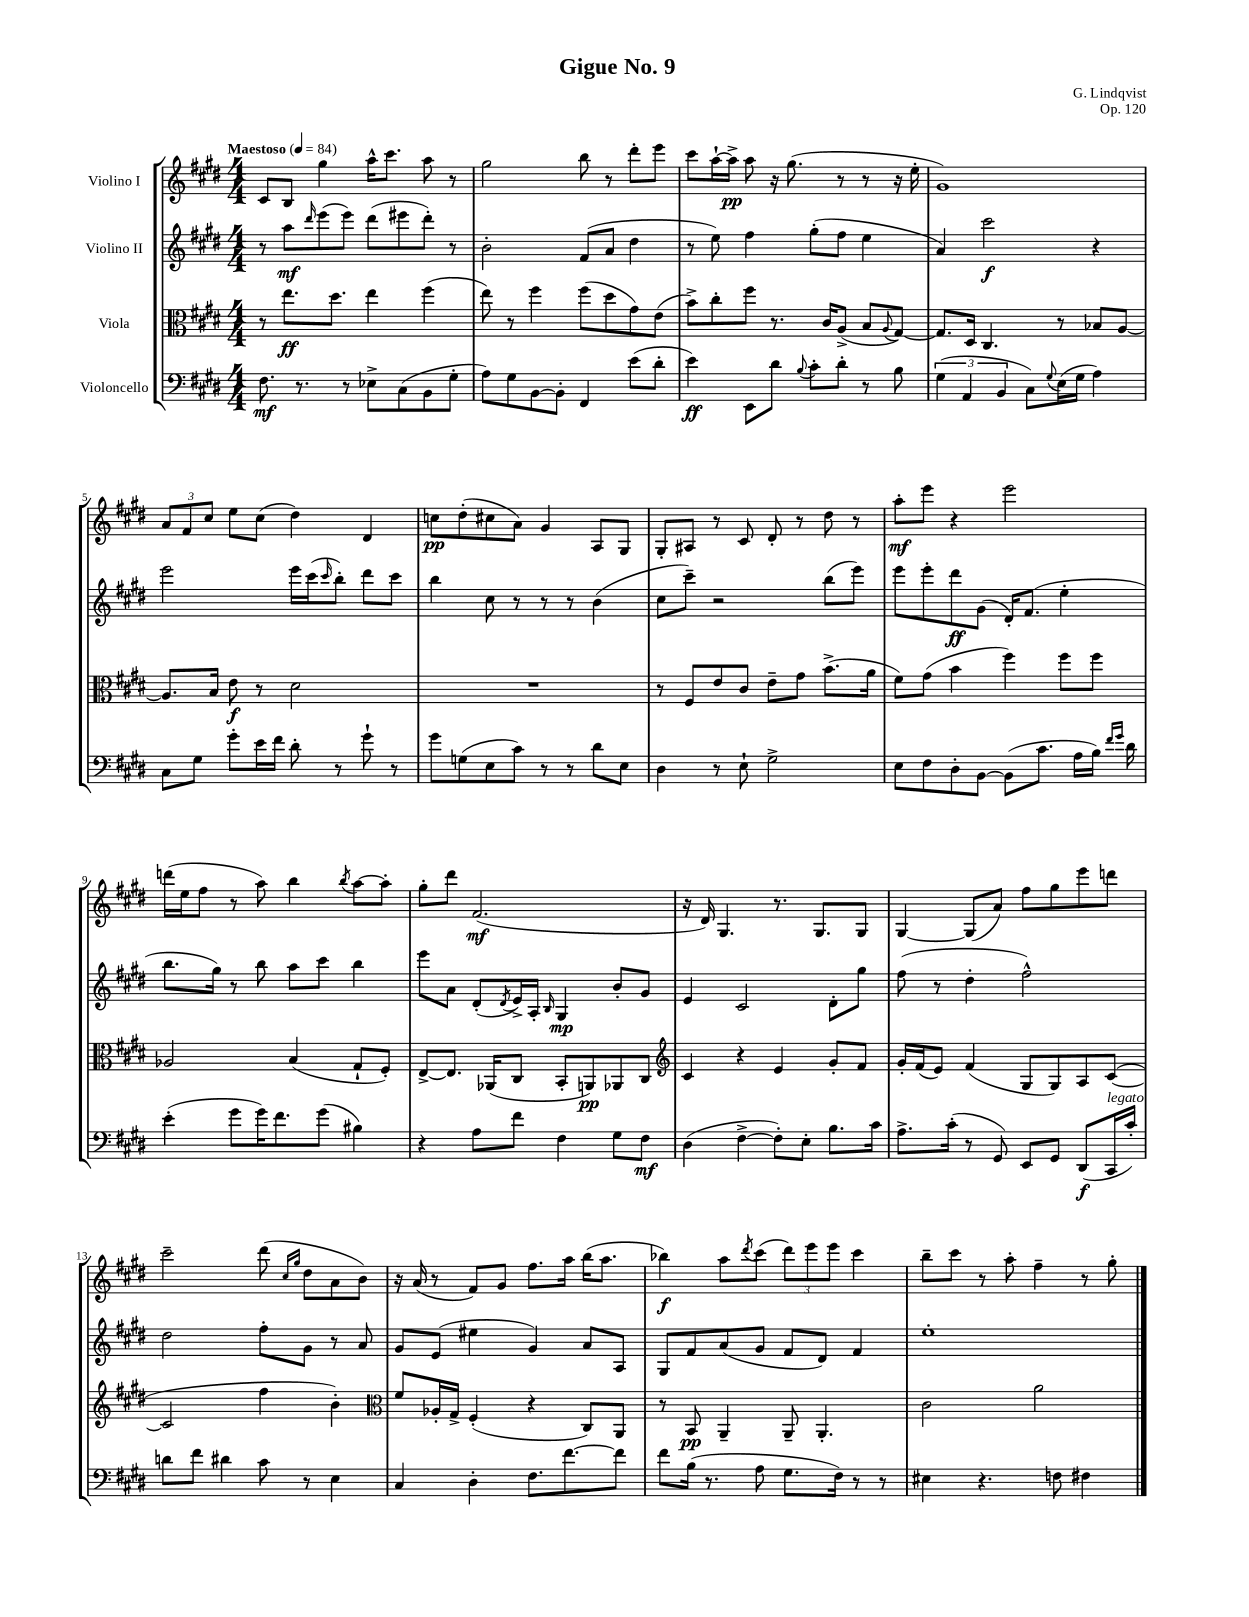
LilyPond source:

\header { title = "Gigue No. 9" composer = "G. Lindqvist" opus = "Op. 120" }
<<
\new StaffGroup <<
\new Staff = "s0" \with { instrumentName = "Violino I" } {
    \clef treble \key e \major \numericTimeSignature \time 4/4 \tempo "Maestoso" 4 = 84
    cis'8 b8 gis''4 a''16-^ cis'''8. a''8 r8 |
    gis''2 b''8 r8 dis'''8-. e'''8 |
    cis'''8 a''16~-! a''16->\pp a''8 r16 gis''8.( r8 r8 r16 e''16-. |
    gis'1) |
    \tuplet 3/2 { a'8 fis'8 cis''8 } e''8 cis''8( dis''4) dis'4 |
    c''8\pp dis''8-.( cis''8 a'8) gis'4 a8 gis8 |
    gis8-. ais8 r8 cis'8 dis'8-. r8 dis''8 r8 |
    a''8-.\mf e'''8 r4 e'''2 |
    d'''16( e''16 fis''8 r8 a''8) b''4 \acciaccatura { b''8 } a''8~ a''8-. |
    gis''8-. dis'''8 fis'2.\mf( |
    r16 dis'16) gis4. r8. gis8. gis8 |
    gis4~ gis8( a'8) fis''8 gis''8 e'''8 d'''8 |
    cis'''2-- dis'''8( \grace { cis''16 gis''16 } dis''8 a'8 b'8) |
    r16 a'16( r8 fis'8) gis'8 fis''8. a''16 b''16( a''8. |
    bes''4\f) a''8 \acciaccatura { dis'''8 } cis'''8( \tuplet 3/2 { dis'''8) e'''8 e'''8 } cis'''4 |
    b''8-- cis'''8 r8 a''8-. fis''4-- r8 gis''8-. \bar "|." |
}
\new Staff = "s1" \with { instrumentName = "Violino II" } {
    \clef treble \key e \major \numericTimeSignature \time 4/4
    r8 a''8\mf \grace { dis'''16 } e'''8( e'''8) dis'''8( eis'''8 dis'''8-.) r8 |
    b'2-. fis'8( a'8 dis''4 |
    r8 e''8) fis''4 gis''8-.( fis''8 e''4 |
    a'4) cis'''2\f r4 |
    e'''2 e'''16 cis'''16( \grace { cis'''16 } b''8-.) dis'''8 cis'''8 |
    b''4 cis''8 r8 r8 r8 b'4( |
    cis''8 cis'''8--) r2 b''8( e'''8) |
    e'''8 e'''8-. dis'''8\ff gis'8( dis'16-.) fis'8.( e''4-. |
    b''8. gis''16) r8 b''8 a''8 cis'''8 b''4 |
    e'''8 a'8 dis'8-.( \acciaccatura { dis'8 } e'16->) a16-. \grace { b16 } gis4\mp b'8-. gis'8 |
    e'4 cis'2 dis'8-. gis''8 |
    fis''8( r8 dis''4-. fis''2-^) |
    dis''2 fis''8-. gis'8 r8 a'8 |
    gis'8 e'8( eis''4 gis'4) a'8 a8 |
    gis8 fis'8 a'8( gis'8 fis'8 dis'8) fis'4 |
    e''1-. \bar "|." |
}
\new Staff = "s2" \with { instrumentName = "Viola" } {
    \clef alto \key e \major \numericTimeSignature \time 4/4
    r8 e''8.\ff dis''8. e''4 fis''4( |
    e''8) r8 fis''4 fis''8( dis''8 gis'8) e'8( |
    b'8->) cis''8-. fis''8 r8. cis'16 a8->( b8 \appoggiatura { a8 } gis8~) |
    gis8. dis16 cis4. r8 bes8 a8~ |
    a8. b16 e'8\f r8 dis'2 |
    R1 |
    r8 fis8 e'8 cis'8 e'8-- gis'8 b'8.->( a'16 |
    fis'8) gis'8( b'4 fis''4) fis''8 fis''8 |
    aes2 b4( gis8-! fis8-.) |
    e8~-> e8. aes,16( cis8 b,8-. a,8\pp) aes,8 cis8 |
    \clef treble cis'4 r4 e'4 gis'8-. fis'8 |
    gis'16-. fis'16( e'8) fis'4( gis8 gis8) a8 cis'8~( |
    cis'2 fis''4 b'4-.) |
    \clef alto fis'8 aes16-. gis16-> fis4-.( r4 cis8) a,8 |
    r8 b,8\pp a,4-- a,8-- a,4.-. |
    cis'2 a'2 \bar "|." |
}
\new Staff = "s3" \with { instrumentName = "Violoncello" } {
    \clef bass \key e \major \numericTimeSignature \time 4/4
    fis8.\mf r8. r8 ees8-> cis8( b,8 gis8-. |
    a8) gis8 b,8~ b,8-. fis,4 e'8( dis'8-. |
    e'4\ff) e,8 dis'8 \appoggiatura { b8 } cis'8-. dis'8-. r8 b8 |
    \tuplet 3/2 { gis4( a,4 b,4 } cis8) \appoggiatura { gis8 } e16( gis16 a4) |
    cis8 gis8 gis'8-. e'16 fis'16 dis'8-. r8 gis'8-! r8 |
    gis'8 g8( e8 cis'8) r8 r8 dis'8 e8 |
    dis4 r8 e8-! gis2-> |
    e8 fis8 dis8-. b,8~ b,8( cis'8. a16 b16) \grace { fis'16 gis'16 } dis'16 |
    e'4-.( gis'8 gis'16) fis'8. gis'8( bis4) |
    r4 a8 fis'8 fis4 gis8 fis8\mf |
    dis4( fis4~-> fis8-.) e8-. b8. cis'16 |
    a8.-> cis'16-.( r8 gis,8) e,8 gis,8 dis,8\f( cis,16^\markup { \italic "legato" } cis'16-.) |
    d'8 fis'8 dis'4 cis'8 r8 e4 |
    cis4 dis4-. fis8. fis'8.~ fis'8 |
    fis'8 b16( r8. a8 gis8. fis16) r8 r8 |
    eis4 r4. f8 fis4 \bar "|." |
}
>>
>>
